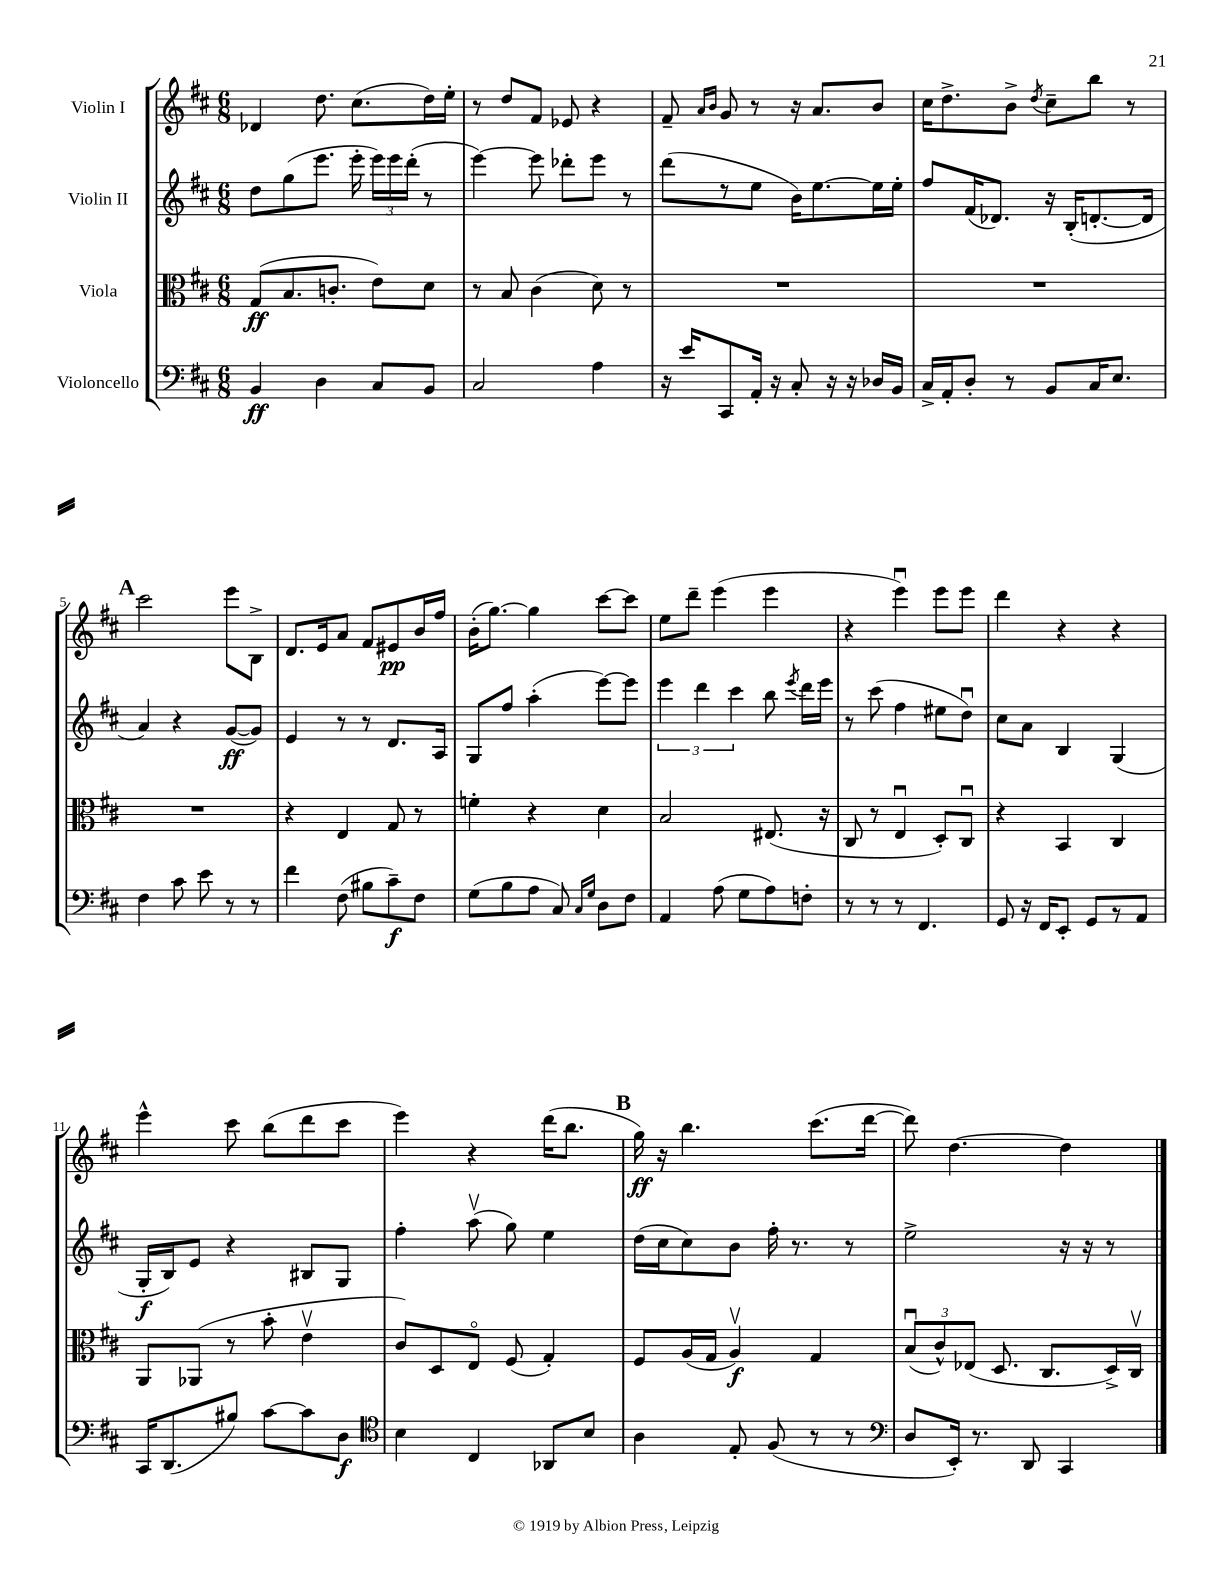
<<
\new StaffGroup <<
\new Staff = "s0" \with { instrumentName = "Violin I" } {
    \clef treble \key d \major \numericTimeSignature \time 6/8
    \autoBeamOff des'4 d''8. cis''8.[( d''16) e''16]-. |
    r8 d''8[ fis'8] ees'8 r4 |
    fis'8-- \grace { a'16[ b'16] } g'8 r8 r16 a'8.[ b'8] |
    cis''16[ d''8.-> b'8]-> \acciaccatura { d''8 } cis''8[-- b''8] r8 |
    \mark \markup { \bold "A" } cis'''2 e'''8[ b8]-> |
    d'8.[ e'16 a'8] fis'8[ eis'8\pp b'16 fis''16] |
    b'16[-.( g''8.]~) g''4 cis'''8[~ cis'''8] |
    e''8[ d'''8]-- e'''4( e'''4 |
    r4 e'''4\downbow) e'''8[ e'''8] |
    d'''4 r4 r4 |
    e'''4-^ cis'''8 b''8[( d'''8 cis'''8] |
    e'''4) r4 d'''16[( b''8.] |
    \mark \markup { \bold "B" } g''16\ff) r16 b''4. cis'''8.[( d'''16]~ |
    d'''8) d''4.~ d''4 \bar "|." |
}
\new Staff = "s1" \with { instrumentName = "Violin II" } {
    \clef treble \key d \major \numericTimeSignature \time 6/8
    \autoBeamOff d''8[ g''8( e'''8.] e'''16-. \tuplet 3/2 { e'''16[) e'''16 d'''16]-.( } r8 |
    e'''4~) e'''8 des'''8[-. e'''8] r8 |
    d'''8[( r8 e''8] b'16[) e''8.~ e''16 e''16]-. |
    fis''8[ fis'16( des'8.]) r16 b16[-.( d'8.~-. d'16] |
    \mark \markup { \bold "A" } a'4) r4 g'8[~\ff( g'8]) |
    e'4 r8 r8 d'8.[ a16] |
    g8[ fis''8] a''4-.( e'''8[~) e'''8] |
    \tuplet 3/2 { e'''4 d'''4 cis'''4 } b''8 \acciaccatura { e'''8 } d'''16[ e'''16] |
    r8 cis'''8( fis''4 eis''8[ d''8]\downbow) |
    cis''8[ a'8] b4 g4( |
    g16[-.\f b16) e'8] r4 bis8[ g8] |
    fis''4-. a''8\upbow( g''8) e''4 |
    \mark \markup { \bold "B" } d''16[( cis''16 cis''8) b'8] fis''16-. r8. r8 |
    e''2-> r16 r16 r8 \bar "|." |
}
\new Staff = "s2" \with { instrumentName = "Viola" } {
    \clef alto \key d \major \numericTimeSignature \time 6/8
    \autoBeamOff g8[\ff( b8. c'8.]-. e'8[) d'8] |
    r8 b8 cis'4( d'8) r8 |
    R2. |
    R2. |
    \mark \markup { \bold "A" } R2. |
    r4 e4 g8 r8 |
    f'4-. r4 d'4 |
    b2 eis8.( r16 |
    cis8 r8 e4\downbow d8[-.) cis8]\downbow |
    r4 b,4 cis4 |
    a,8[ aes,8]( r8 b'8-. e'4\upbow |
    cis'8[) d8 e8]\flageolet fis8( g4-.) |
    \mark \markup { \bold "B" } fis8[ a16( g16] a4\upbow\f) g4 |
    \tuplet 3/2 { b8[\downbow( cis'8-^) ees8]( } d8. cis8.[ d16->) cis16]\upbow \bar "|." |
}
\new Staff = "s3" \with { instrumentName = "Violoncello" } {
    \clef bass \key d \major \numericTimeSignature \time 6/8
    \autoBeamOff b,4\ff d4 cis8[ b,8] |
    cis2 a4 |
    r16 e'16[ cis,8 a,16]-. r16 cis8-. r16 r16 des16[ b,16] |
    cis16[-> a,16-. d8]-. r8 b,8[ cis16 e8.] |
    \mark \markup { \bold "A" } fis4 cis'8 e'8 r8 r8 |
    fis'4 fis8( bis8[ cis'8--\f) fis8] |
    g8[( b8 a8] cis8) \grace { cis16[ g16] } d8[ fis8] |
    a,4 a8( g8[ a8) f8]-. |
    r8 r8 r8 fis,4. |
    g,8 r16 fis,16[ e,8]-. g,8[ r8 a,8] |
    cis,16[ d,8.( bis8]) cis'8[~ cis'8 d8]\f |
    \clef tenor b4 cis4 aes,8[ b8] |
    \mark \markup { \bold "B" } a4 e8-. fis8( r8 r8 |
    \clef bass d8[ e,16]-.) r8. d,8 cis,4 \bar "|." |
}
>>
>>
